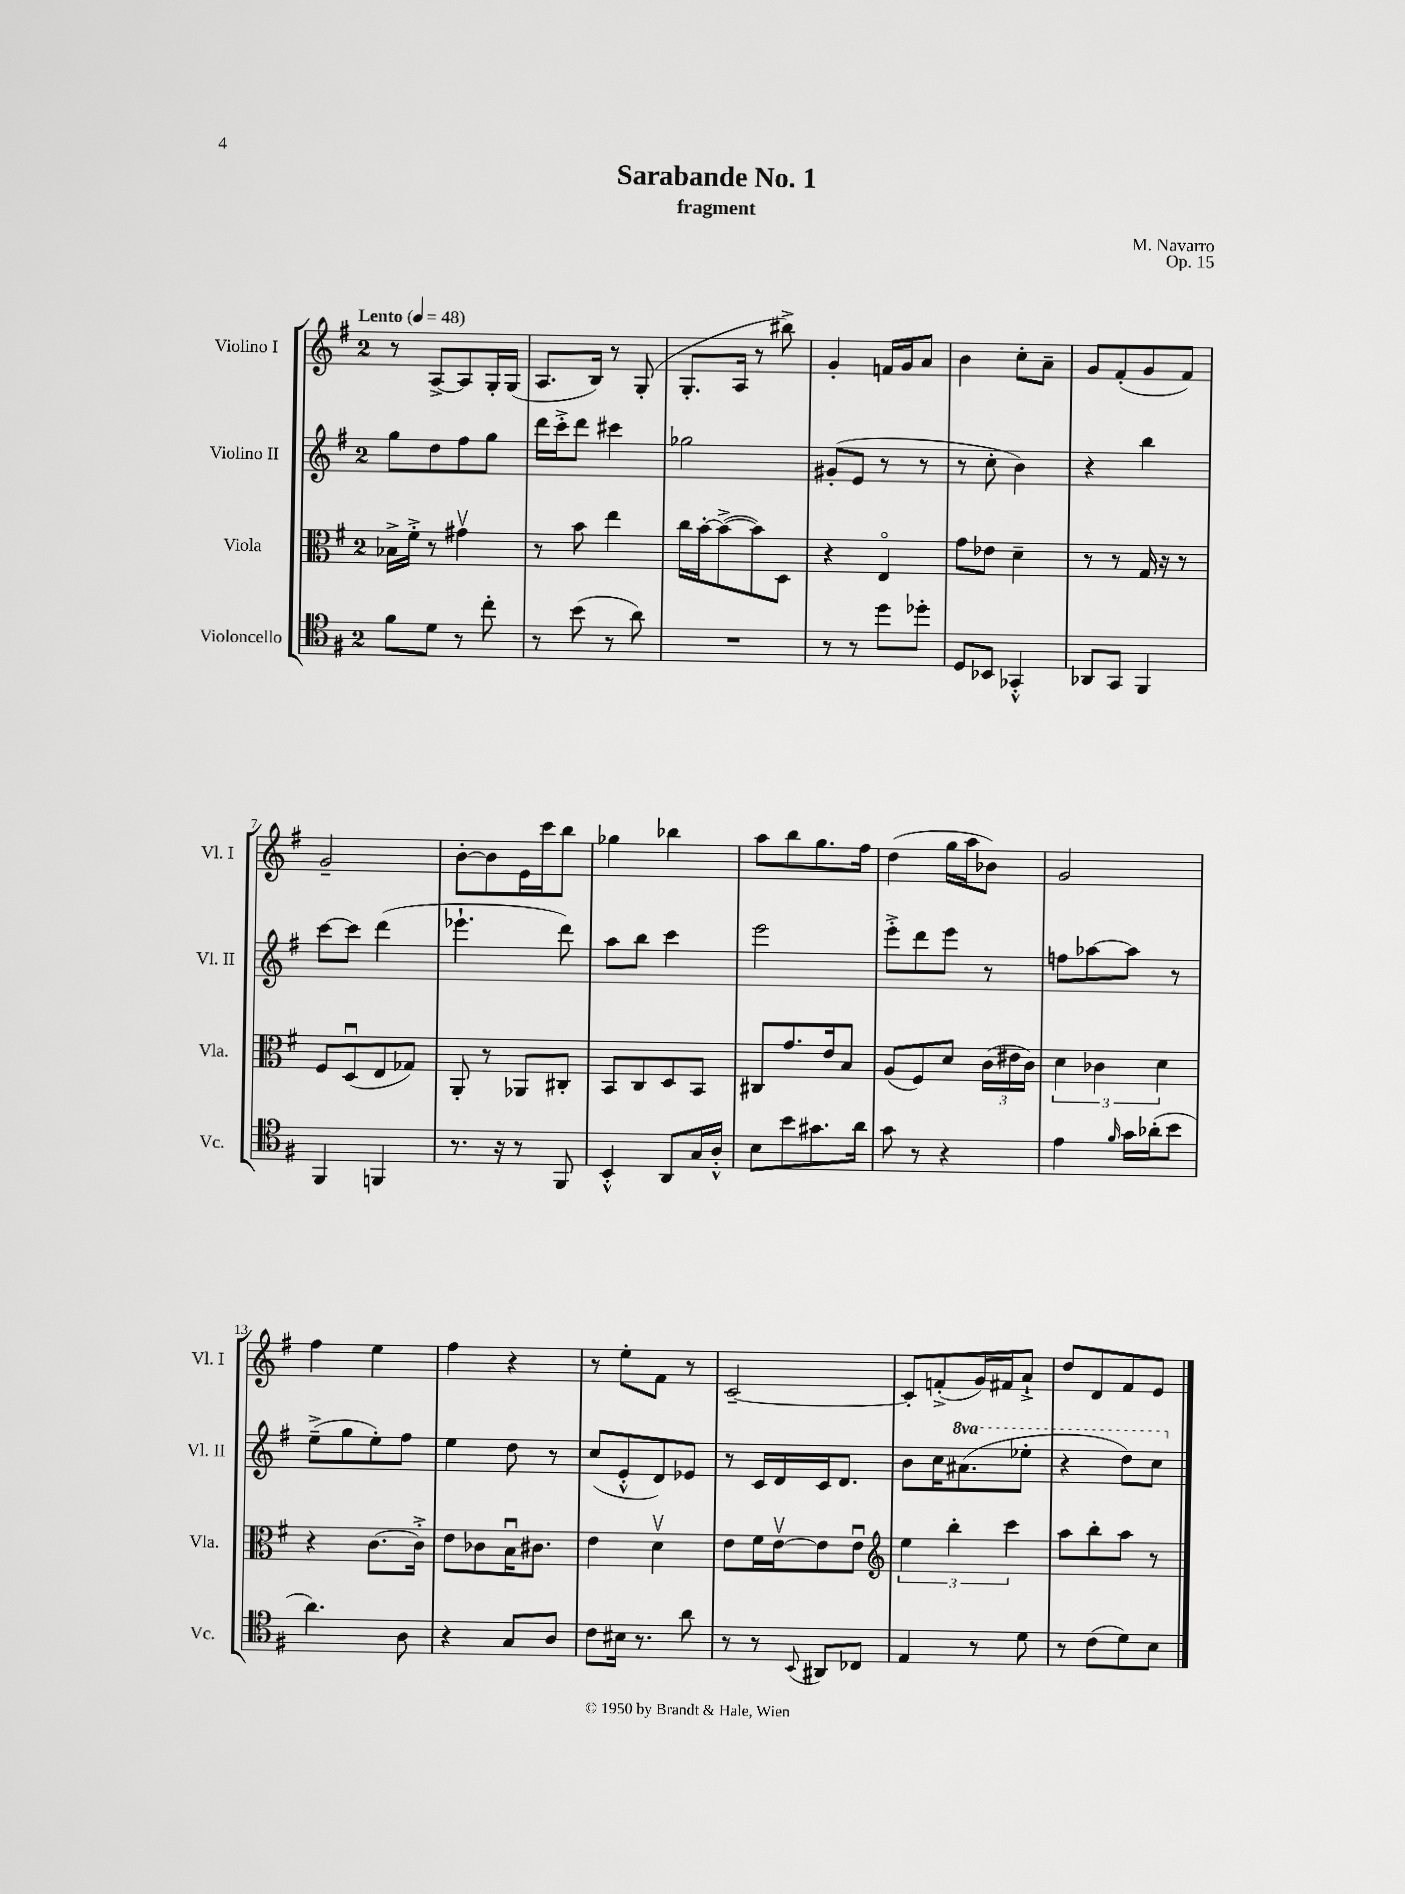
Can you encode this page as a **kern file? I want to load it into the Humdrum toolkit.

**kern	**kern	**kern	**kern
*staff4	*staff3	*staff2	*staff1
*clefC4	*clefC3	*clefG2	*clefG2
*k[f#]	*k[f#]	*k[f#]	*k[f#]
*M2/4	*M2/4	*M2/4	*M2/4
*MM48	*MM48	*MM48	*MM48
8f#	16B-^	8gg	8r
.	16f#'^	.	.
8d	8r	8dd	[8A^
8r	4g#v	8ff#	8A]
8cc'	.	8gg	16G'
.	.	.	(16G
=	=	=	=
8r	8r	16ddd	8.A
.	.	16ccc'^	.
(8b	8b	8ddd	.
.	.	.	16B)
8r	4ee	4ccc#	8r
8a)	.	.	(8G'
=	=	=	=
2r	16cc	2gg-	8.G'
.	[16b'	.	.
.	(8b^_	.	.
.	.	.	16A
.	8b])	.	8r
.	8D	.	8bb#^)
=	=	=	=
8r	4r	(8g#'	4g'
8r	.	8e	.
8dd	4Eo	8r	16f
.	.	.	16g
8dd-'	.	8r	8a
=	=	=	=
8D	8g	8r	4b
8BB-	8e-	8cc'	.
4GG-'^^	4d~	4b)	8cc'
.	.	.	8a~
=	=	=	=
8AA-	8r	4r	8g
8GG	8r	.	(8f#'
4FF#	16G	4bb	8g
.	16r	.	.
.	8r	.	8f#)
=	=	=	=
4FF#	8F#	[8ccc	2g~
.	(8Du	8ccc]	.
4FF	8E	(4ddd	.
.	8G-)	.	.
=	=	=	=
8.r	8AA'	4.eee-`	[8b'
.	8r	.	8b]
16r	.	.	.
8r	8AA-	.	16e
.	.	.	16ccc
8FF#	8C#'	8ddd)	8bb
=	=	=	=
4BB'^^	8BB	8aa	4gg-
.	8C	8bb	.
8AA	8D	4ccc	4bb-
16G	8BB	.	.
16A'^^	.	.	.
=	=	=	=
8B	8C#	2eee	8aa
8b	8.g	.	8bb
8.g#	.	.	8.gg
.	16e	.	.
.	8B	.	.
16a	.	.	16ff#
=	=	=	=
8g	(8A	8eee'^	(4dd
8r	8F#)	8ddd	.
4r	8d	8eee	16gg
.	.	.	16aa
.	(24c	8r	8b-)
.	24e#	.	.
.	24c)	.	.
=	=	=	=
4e	6d	8ff	2g
.	.	[8aa-	.
.	6c-	.	.
16qqf#	.	.	.
16g	.	8aa-]	.
(16a-'	.	.	.
.	6d	.	.
8b	.	8r	.
=	=	=	=
4.a)	4r	(8ee~^	4ff#
.	.	8gg	.
.	[8.c	8ee')	4ee
8A	.	8ff#	.
.	16c'^]	.	.
=	=	=	=
4r	8e	4ee	4ff#
.	8c-	.	.
8G	16Bu	8dd	4r
.	8.c#	.	.
8A	.	8r	.
=	=	=	=
8c	4e	(8cc	8r
16B#	.	8e'^^	8ee'
8.r	.	.	.
.	4dv	8d)	8f#
8a	.	8e-	8r
=	=	=	=
8r	8e	8r	[2c~
8r	16f#	16c	.
.	[16ev	16d	.
8qqBB	.	.	.
8AA#	8e]	16c	.
.	.	8.d	.
8C-	8eu	.	.
=	=	=	=
*	*clefG2	*	*
4E	6ee	8b	8c']
.	.	16cc	(8f'^
.	6bb'	.	.
.	.	(8.aa#	.
8r	.	.	16g)
.	.	.	16f#
.	6ccc	.	.
8d	.	8eee-'	8a`^
=	=	=	=
8r	8aa	4r	8dd
(8c	8bb'	.	8d
8d)	8aa	8ddd)	8f#
8B	8r	8ccc	8e
==	==	==	==
*-	*-	*-	*-
